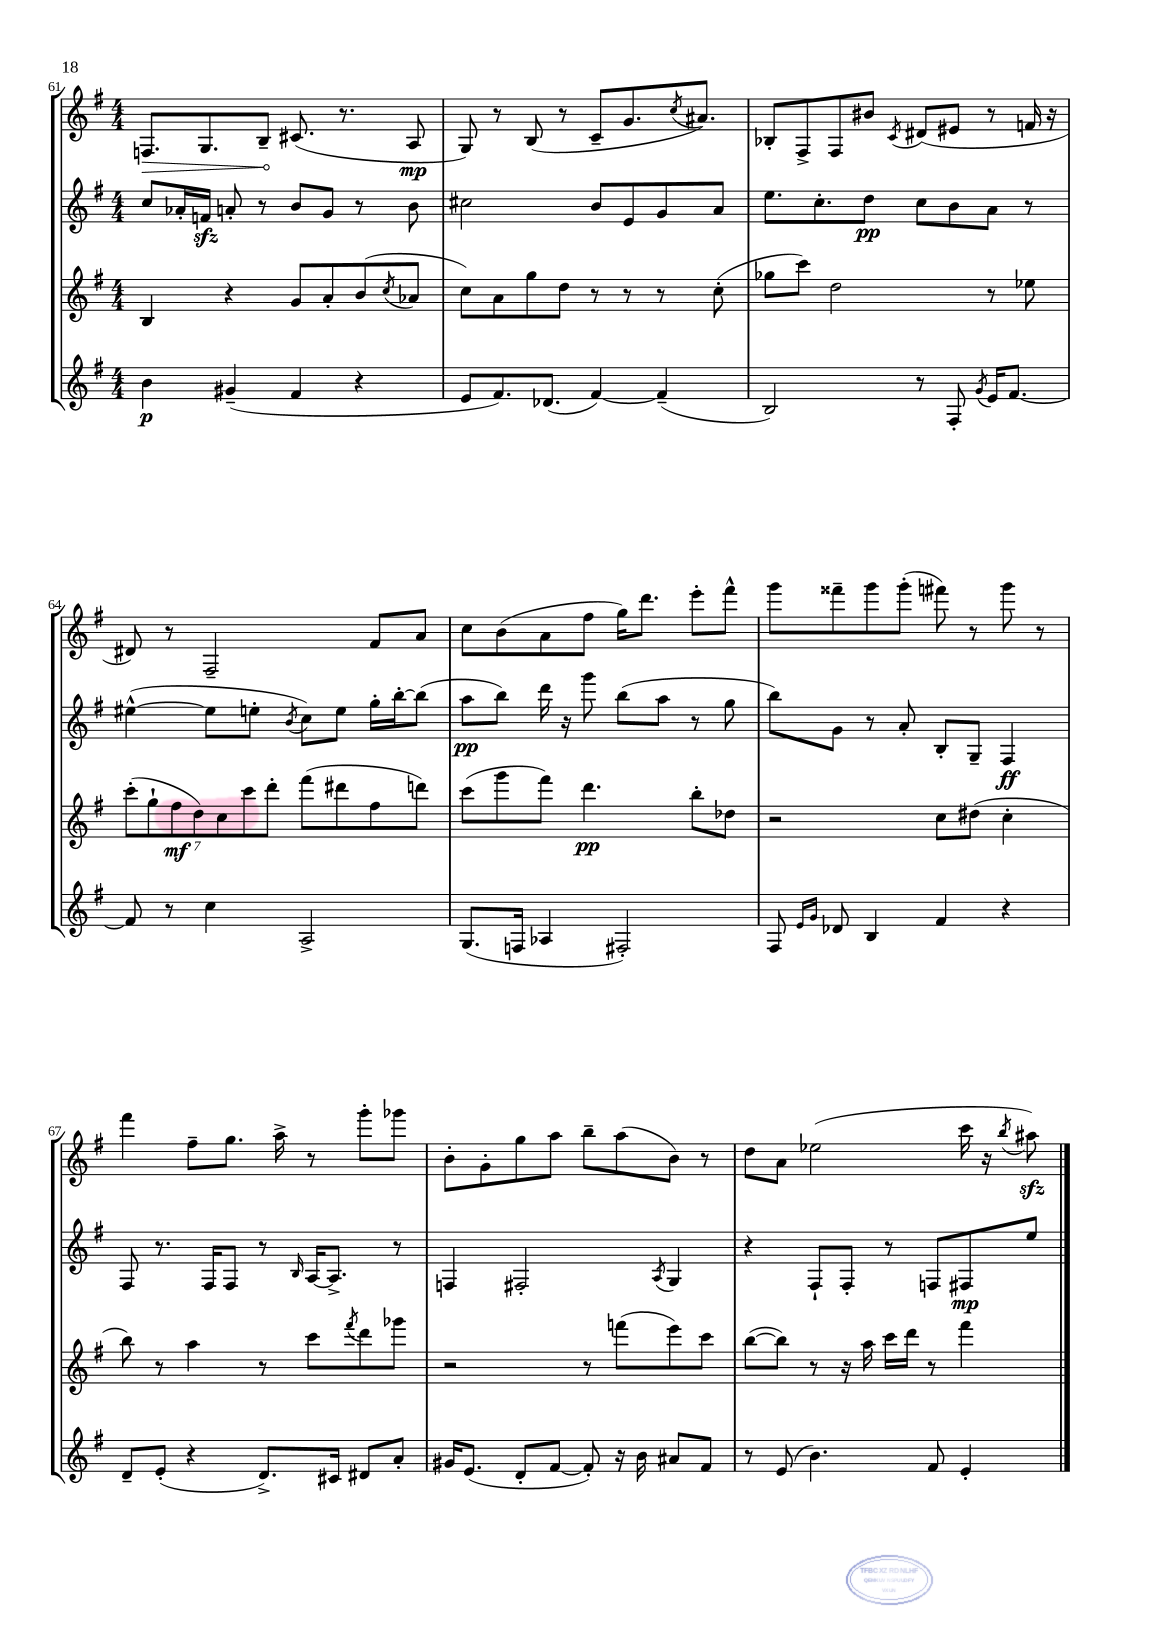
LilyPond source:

<<
\new StaffGroup <<
\new Staff = "s0" {
    \clef treble \key g \major \numericTimeSignature \time 4/4
    \once \override Hairpin.circled-tip = ##t f8.\> g8. b8--\! cis'8.( r8. a8\mp |
    g8) r8 b8( r8 c'8-- g'8. \acciaccatura { c''8 } ais'8.) |
    bes8-. fis8-> fis8 bis'8 \acciaccatura { c'8 } dis'8( eis'8 r8 f'16 r16 |
    dis'8) r8 fis2-- fis'8 a'8 |
    c''8 b'8( a'8 fis''8 g''16) d'''8. e'''8-. fis'''8-^ |
    g'''8 fisis'''8-- g'''8 g'''8-.( fis'''8) r8 g'''8 r8 |
    fis'''4 fis''8-- g''8. a''16-> r8 g'''8-. ges'''8 |
    b'8-. g'8-. g''8 a''8 b''8-- a''8( b'8) r8 |
    d''8 a'8 ees''2( c'''16 r16 \acciaccatura { b''8 } ais''8\sfz) \bar "|." |
}
\new Staff = "s1" {
    \clef treble \key g \major \numericTimeSignature \time 4/4
    c''8 aes'16-. f'16\sfz a'8-. r8 b'8 g'8 r8 b'8 |
    cis''2 b'8 e'8 g'8 a'8 |
    e''8. c''8.-. d''8\pp c''8 b'8 a'8 r8 |
    eis''4~-^( eis''8 e''8-. \acciaccatura { b'8 } c''8) e''8 g''16-. b''16~-. b''8( |
    a''8\pp b''8) d'''16 r16 g'''8 b''8( a''8 r8 g''8 |
    b''8) g'8 r8 a'8-. b8-. g8-- fis4\ff |
    fis8 r8. fis16 fis8 r8 \grace { b16 } a16~ a8.-> r8 |
    f4 fis2-. \acciaccatura { a8 } g4 |
    r4 fis8-! fis8-. r8 f8 fis8\mp e''8 \bar "|." |
}
\new Staff = "s2" {
    \clef treble \key g \major \numericTimeSignature \time 4/4
    b4 r4 g'8 a'8-. b'8( \acciaccatura { c''8 } aes'8 |
    c''8) a'8 g''8 d''8 r8 r8 r8 c''8-.( |
    ges''8 c'''8) d''2 r8 ees''8 |
    \tuplet 7/4 { c'''8-.( g''8-! fis''8\mf d''8) c''8 c'''8 d'''8-. } fis'''8( dis'''8 fis''8 d'''8) |
    c'''8( g'''8 fis'''8) d'''4.\pp b''8-. des''8 |
    r2 c''8 dis''8( c''4-. |
    b''8) r8 a''4 r8 c'''8 \acciaccatura { fis'''8 } d'''8 ges'''8 |
    r2 r8 f'''8( e'''8) c'''8 |
    b''8~( b''8) r8 r16 a''16 c'''16 d'''16 r8 fis'''4 \bar "|." |
}
\new Staff = "s3" {
    \clef treble \key g \major \numericTimeSignature \time 4/4
    b'4\p gis'4--( fis'4 r4 |
    e'8 fis'8.) des'8.( fis'4~) fis'4--( |
    b2) r8 fis8-. \acciaccatura { g'8 } e'16 fis'8.~ |
    fis'8 r8 c''4 a2-> |
    g8.( f16 aes4 fis2-.) |
    fis8 \grace { e'16 g'16 } des'8 b4 fis'4 r4 |
    d'8-- e'8-.( r4 d'8.->) cis'16 dis'8 a'8-. |
    gis'16 e'8.( d'8-. fis'8~ fis'8-.) r16 b'16 ais'8 fis'8 |
    r8 e'8( b'4.) fis'8 e'4-. \bar "|." |
}
>>
>>
\layout { \context { \Score currentBarNumber = #61 } }
